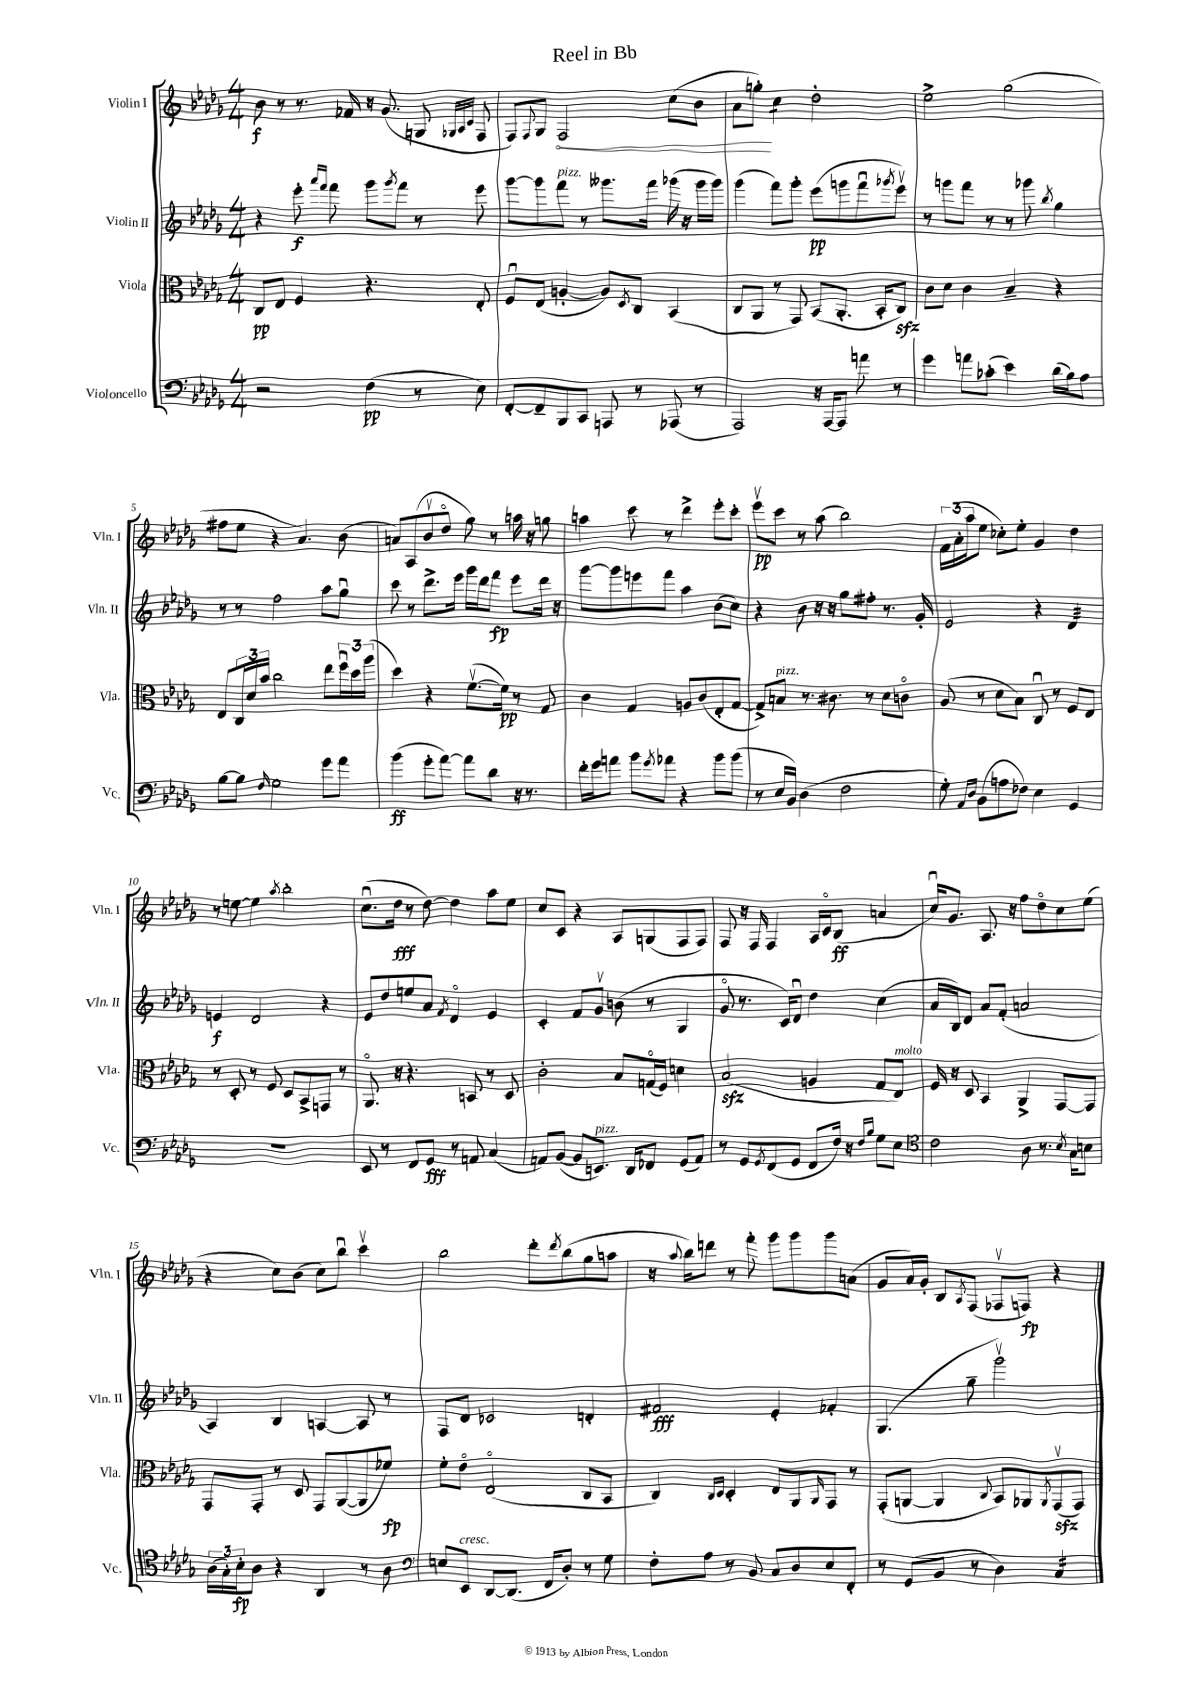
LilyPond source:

\header { title = "Reel in Bb" }
<<
\new StaffGroup <<
\new Staff = "s0" \with { instrumentName = "Violin I" shortInstrumentName = "Vln. I" } {
    \clef treble \key des \major \numericTimeSignature \time 4/4
    bes'8\f r8 r8. fes'16 r16 ges'8.( g8 \grace { ges32 aes32 c'32 } f8 |
    f8) \appoggiatura { f8 } ges8 \once \override Hairpin.circled-tip = ##t f2\< c''8( bes'8 |
    aes'8 g''8-.\!) c''4:8 des''2-. |
    ees''2-> ges''2( |
    fis''8 ees''8 r4 aes'4.) bes'8( |
    a'8) aes8( bes'8\upbow des''8\flageolet ges''8) r8 a''16 r16 g''8 |
    a''4 c'''8 r8 des'''4-> ees'''8-. c'''8-. |
    ees'''8\upbow\pp c'''8 r8 aes''8( bes''2) |
    \tuplet 3/2 { f'16 aes'16-.( aes''16 } ees''8 ces''8-.) ees''8-. ges'4 des''4 |
    r8 e''8~ e''4 \acciaccatura { aes''8 } bes''2-. |
    c''8.\downbow( des''16\fff r8 des''8~) des''4 aes''8 ees''8 |
    c''8 c'8 r4 aes8 g8( f8 f8) |
    f8 r16 f16 f4 aes16 c'16\flageolet bes8\ff( a'4 |
    c''16\downbow) ges'8. aes8. r16 f''8 des''8\flageolet c''8 ees''8( |
    r4 c''8) bes'8( c''8) bes''8\downbow c'''4\upbow |
    bes''2 des'''8-. \acciaccatura { des'''8 } bes''8( ges''8 a''8 |
    r16 \appoggiatura { aes''8 } bes''16) d'''8 r8 f'''8-. ges'''8 ges'''8 ges'''8 a'8( |
    ges'8 aes'16) ges'16-. bes8 \acciaccatura { aes8 } f8( fes8\upbow f8\fp) r4 \bar "|." |
}
\new Staff = "s1" \with { instrumentName = "Violin II" shortInstrumentName = "Vln. II" } {
    \clef treble \key des \major \numericTimeSignature \time 4/4
    r4 ees'''8-.\f \grace { aes'''16 f'''16 } f'''8 ges'''8 \acciaccatura { ges'''8 } f'''8 r8 ees'''8 |
    ges'''8~ ges'''8 f'''8^\markup { \italic "pizz." } r8 geses'''8. f'''16 ges'''16( r16 ges'''16 ges'''16) |
    ges'''4( f'''8) ges'''8-. ees'''8\pp( g'''8 f'''8\downbow \acciaccatura { ges'''8 } ees'''8\upbow) |
    r8 g'''8 f'''8 r8 r8 ges'''8 \acciaccatura { bes''8 } ges''4 |
    r8 r8 f''2 aes''8 ges''8\downbow |
    c'''8 r8 des'''8.-> ees'''16 ges'''16 des'''16 f'''8\fp ees'''8 des'''16 r16 |
    ges'''8~ ges'''8 e'''8 f'''8 aes''4 bes'8( c''8) |
    r4 bes'8 r16 r16 ges''8 fis''8-. r8. ges'16-. |
    ees'2 r4 des'4:32 |
    e'4\f des'2 r4 |
    ees'8 des''8 e''8 aes'8 \acciaccatura { f'8 } des'4\flageolet ees'4 |
    c'4-. f'8 ges'8\upbow b'8( r8 ges4 |
    ges'8\flageolet r8. c'16) des'8\downbow des''4 c''4( |
    aes'16 bes16) des'8 aes'8 f'8-.( a'2 |
    aes4) bes4 a4~ a8 r8 |
    f8 des'8 ces'2 d'4-. |
    fis'2\fff ees'4-. fes'4-. |
    ges4.( ges''8-- ges'''2\upbow) \bar "|." |
}
\new Staff = "s2" \with { instrumentName = "Viola" shortInstrumentName = "Vla." } {
    \clef alto \key des \major \numericTimeSignature \time 4/4
    c8\pp ees8 f4 r4. ees8-. |
    f8\downbow ees8( a4~-. a8) \acciaccatura { des8 } c8 bes,4( |
    c8 aes,8 r8 ges,8) bes,8( aes,8.-. bes,16-. c8\sfz) |
    c'8 des'8 c'4 bes4-- r4 |
    ees8 \tuplet 3/2 { c16 des'16 bes'16 } c''2 ees''8 \tuplet 3/2 { f''16\downbow des''16 aes''16( } |
    des''4) r4 f'8.~\upbow( f'16\pp) r8 ges8 |
    c'4 ges4 a8 c'8( ees8-. ges8~ |
    ges8->) b8^\markup { \italic "pizz." } r8. cis'8. r8 des'8 c'8\flageolet |
    aes8( r8 des'8 bes8) c8\downbow r8 f8 ees8 |
    r8 des8-. r8 f8 des8 bes,8-> g,8 r8 |
    aes,8.\flageolet r16 r4. b,8 r8 des8 |
    c'2-. bes8 g16\flageolet( f16) d'4 |
    bes2\sfz( a4 ges8 ees8^\markup { \italic "molto" }) |
    f16 r16 des8 bes,4 aes,4-> ges,8~ ges,8 |
    ges,8 ges,8-. r8 des8 ges,8 aes,8~( aes,8 fes'8\fp) |
    f'8-. ees'8\flageolet ees2\flageolet( c8 bes,8 |
    c4) \grace { c16 des16 } des4-. ees8 aes,8 \grace { aes,16 } ges,8 r8 |
    ges,8-.( a,8~ a,4 \appoggiatura { c8 } bes,8) aes,8 \acciaccatura { aes,8 } ges,8\upbow\sfz( ges,8) \bar "|." |
}
\new Staff = "s3" \with { instrumentName = "Violoncello" shortInstrumentName = "Vc." } {
    \clef bass \key des \major \numericTimeSignature \time 4/4
    r2 f4\pp( r8 ees8) |
    f,8~-. f,8-- bes,,8 c,8 a,,8 r8 aes,,8( r8 |
    aes,,2) r16 aes,,16~ aes,,8 a'8 r8 |
    ges'4 a'8 ces'8-.( ees'4) des'16( bes16) aes8 |
    bes8~ bes8 \grace { f16 } ges2 ges'8 aes'8 |
    bes'4\ff( ges'8-. aes'8~) aes'8 des'8 r16 r8. |
    f'16-. ges'16 a'8 bes'8 \acciaccatura { ges'8 } aes'8 r4 bes'8 bes'8( |
    r8 ees16 bes,16) des4( f2 |
    ges8-.) \grace { aes,16 des16 } bes,8( a8 fes8) ees4 ges,4 |
    R1 |
    ees,8 r8 f,8 ges,8\fff r8 a,8 c4( |
    a,8) bes,8~( bes,8 e,8.^\markup { \italic "pizz." }) des,16 fes,8 ges,8( a,8) |
    r8 ges,8 \acciaccatura { ges,8 } f,8( ges,8 f,8 f16) r16 \grace { f16 bes16 } ges8 ees8 |
    \clef tenor c'2 aes8 r8. \acciaccatura { bes8 } ges16 b8 |
    \tuplet 3/2 { aes16( ges16-.) bes16-.\fp } aes8 r4 aes,4 r8 aes8 |
    \clef bass e8 ees,8^\markup { \italic "cresc." } des,8~ des,8.( f,16 des8-.) r8 ges8 |
    f8-. aes8 r8 bes,8 c8 des8 ees8 f,8-. |
    r8 ges,8( bes,8 r8 des4) c4:16 \bar "|." |
}
>>
>>
